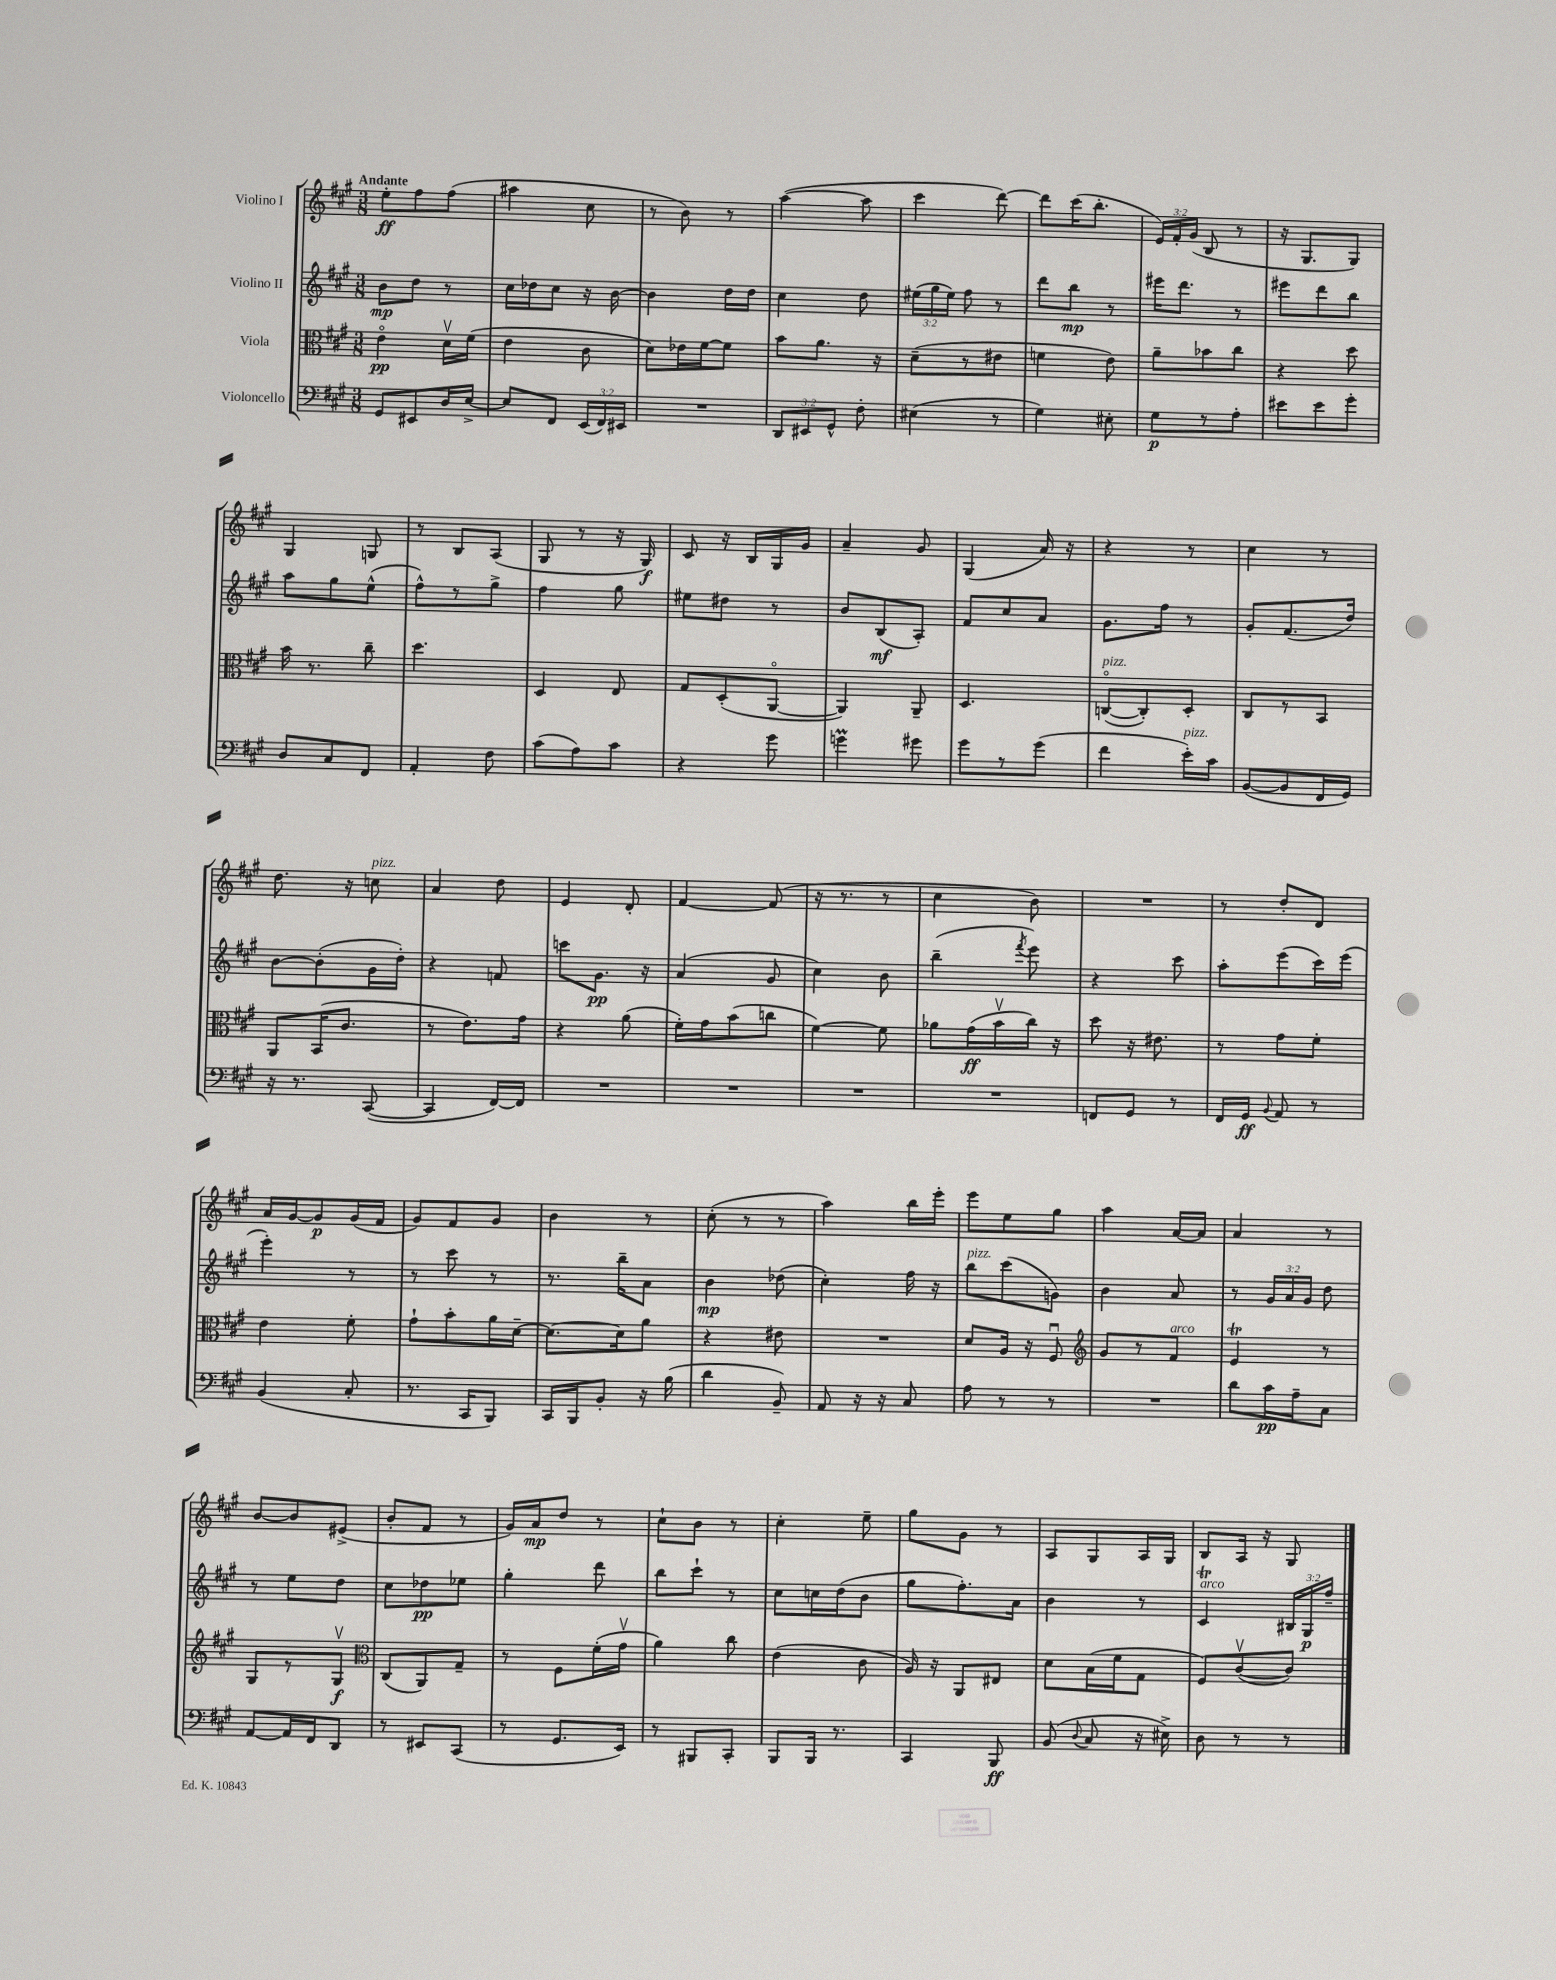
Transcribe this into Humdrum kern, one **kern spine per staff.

**kern	**kern	**kern	**kern
*staff4	*staff3	*staff2	*staff1
*clefF4	*clefC3	*clefG2	*clefG2
*k[f#c#g#]	*k[f#c#g#]	*k[f#c#g#]	*k[f#c#g#]
*M3/8	*M3/8	*M3/8	*M3/8
8GG#	4eo	8b	8ee'
8EE#	.	8dd	8ff#
16D	16dv	8r	(8ff#
[16E^	(16f#	.	.
=	=	=	=
8E]	4e	16cc#	4aa#
.	.	16dd-	.
8FF#	.	8cc#	.
(24EE	8c#	16r	8cc#
24FF#)	.	.	.
.	.	[16b	.
24EE#	.	.	.
=	=	=	=
4.r	8d)	4b]	8r
.	16e-	.	8b)
.	[16f#	.	.
.	8f#]	16dd	8r
.	.	16dd	.
=	=	=	=
12DD	8b	4cc#	([4aa
12EE#	.	.	.
.	8.a	.	.
12GG#^^	.	.	.
8F#'	.	8dd	8aa]
.	16r	.	.
=	=	=	=
(4E#	(8d~	(24ee#	4ccc#
.	.	24gg#	.
.	.	24ee#)	.
.	8r	8ff#	.
8r	8e#	8r	[8ddd)
=	=	=	=
4G#)	4f	8ddd	8ddd]
.	.	8bb	(16ccc#
.	.	.	8.bb'
8E#'	8e)	8r	.
=	=	=	=
8G#	8a~	16eee#	24e)
.	.	.	24f#'
.	.	8.ddd	.
.	.	.	(24g#
8r	8b-	.	8B
8A'	8cc#	8r	8r
=	=	=	=
8e#	4r	8eee#	16r
.	.	.	8.G#
8e#	.	8ddd	.
8g#'	8dd	8bb	8G#)
=	=	=	=
8D	16b	8aa	4G#
.	8.r	.	.
8C#	.	8gg#	.
8FF#	8cc#~	(8ee^^	8G
=	=	=	=
4AA'	4.dd	8ff#^^)	8r
.	.	8r	8B
8F#	.	8gg#^	(8A
=	=	=	=
(8c#	4D	4ff#	8G#
8A)	.	.	8r
8c#	8E	8gg#	16r
.	.	.	16G#)
=	=	=	=
4r	8G#	8ee#	8c#
.	(8D'	8dd#	16r
.	.	.	16B
8g#	[8AAo	8r	16G#
.	.	.	16g#
=	=	=	=
4g	4AA])	8b	4a~
.	.	(8B	.
8g#	8AA~	8A')	8g#
=	=	=	=
8g#	4.D	8f#	(4G#
8r	.	8cc#	.
(8g#	.	8a	16a)
.	.	.	16r
=	=	=	=
4f#	([8Co	8.g#	4r
.	8C'])	.	.
.	.	16ff#	.
16e')	8D'	8r	8r
16c#	.	.	.
=	=	=	=
([8BB	8C#	8g#'	4cc#
8BB]	8r	(8.f#	.
16FF#	8BB	.	8r
16GG#)	.	16dd)	.
=	=	=	=
16r	8AA	[8b	8.dd
8.r	.	.	.
.	(16BB	(8b']	.
.	8.c#	.	16r
([8CC#	.	16g#	8cc
.	.	16dd')	.
=	=	=	=
4CC#]	8r	4r	4a
.	8.e)	.	.
[16FF#)	.	8f	8dd
16FF#]	16g#	.	.
=	=	=	=
4.r	4r	8ccc	4e
.	.	8.g#	.
.	(8a	.	8d'
.	.	16r	.
=	=	=	=
4.r	16f#')	(4a	[4f#
.	16g#	.	.
.	(8b	.	.
.	8cc	8g#	(8f#]
=	=	=	=
4.r	[4f#)	4cc#)	16r
.	.	.	8.r
.	8f#]	8b	8r
=	=	=	=
4.r	8a-	(4bb~	4cc#
.	(16g#	.	.
.	16bv	.	.
.	.	8qfff#	.
.	16cc#)	8eee)	8b)
.	16r	.	.
=	=	=	=
8FF	8dd	4r	4.r
8GG#	16r	.	.
.	8.e#	.	.
8r	.	8ccc#	.
=	=	=	=
16FF#	8r	8aa'	8r
16GG#	.	.	.
8qqBB	.	.	.
8AA	8g#	(8eee	8dd'
8r	8f#'	16ccc#)	8d
.	.	(16eee	.
=	=	=	=
(4BB	4e	4eee')	16a
.	.	.	[16g#
.	.	.	8g#]
8C#'	8f#'	8r	(16g#
.	.	.	16f#
=	=	=	=
8.r	8g#`	8r	8g#)
.	8b'	8ccc#	8f#
16CC#	.	.	.
8BBB)	16a	8r	8g#
.	[16d~	.	.
=	=	=	=
16CC#	8.d_	8.r	4b
16BBB	.	.	.
8BB'	.	.	.
.	16d]	16bb~	.
16r	8a	8a	8r
(16B	.	.	.
=	=	=	=
4d	4r	4b	(8cc#'
.	.	.	8r
8BB~)	8e#	(8dd-	8r
=	=	=	=
8AA	4.r	4cc#')	4aa)
16r	.	.	.
16r	.	.	.
8C#	.	16ff#	16bb
.	.	16r	16eee'
=	=	=	=
8A	8d	8bb	8eee
8r	16A	(8ccc#	8ee
.	16r	.	.
8r	8F#u	8g)	8gg#
=	=	=	=
*	*clefG2	*	*
4.r	8g#	4b	4aa
.	8r	.	.
.	8f#	8a	[16a
.	.	.	16a]
=	=	=	=
8d	4e	8r	4a
16c#	.	24g#	.
.	.	24a	.
16A~	.	.	.
.	.	24g#	.
8C#	8r	8dd	8r
=	=	=	=
[8AA	8G#	8r	[8b
16AA]	8r	8ee	8b]
16FF#	.	.	.
8DD	8G#v	8dd	(8e#^
=	=	=	=
*	*clefC3	*	*
8r	(8C#	8cc#	8b'
8EE#	8AA)	8dd-	8f#
(8CC#	8G#~	8ee-	8r
=	=	=	=
8r	8r	4gg#'	16g#)
.	.	.	16a
8.GG#	8F#	.	8dd
.	(16f#'	8ddd	8r
16EE)	16g#v	.	.
=	=	=	=
8r	4a)	8bb	8cc#`
8BBB#	.	8ccc#`	8b
8CC#'	8cc#	8r	8r
=	=	=	=
8BBB	(4e	8cc#	4cc#'
16BBB	.	16cc	.
8.r	.	(16dd	.
.	8c#	8b	8ee~
=	=	=	=
4CC#	16A)	8gg#	8gg#
.	16r	.	.
.	8AA	8.ff#')	8g#
8BBB	8E#	.	8r
.	.	16a	.
=	=	=	=
(8BB	8d	4b	8A
8qqD	.	.	.
8C#	(16B	.	8G#
.	16f#	.	.
16r	8G#	8r	16A
16E#^)	.	.	16G#
=	=	=	=
8D	8F#)	4c#	8B
8r	([8c#v	.	16A
.	.	.	16r
8r	8c#])	24B#	8G#
.	.	24G#	.
.	.	24ff#~	.
==	==	==	==
*-	*-	*-	*-
